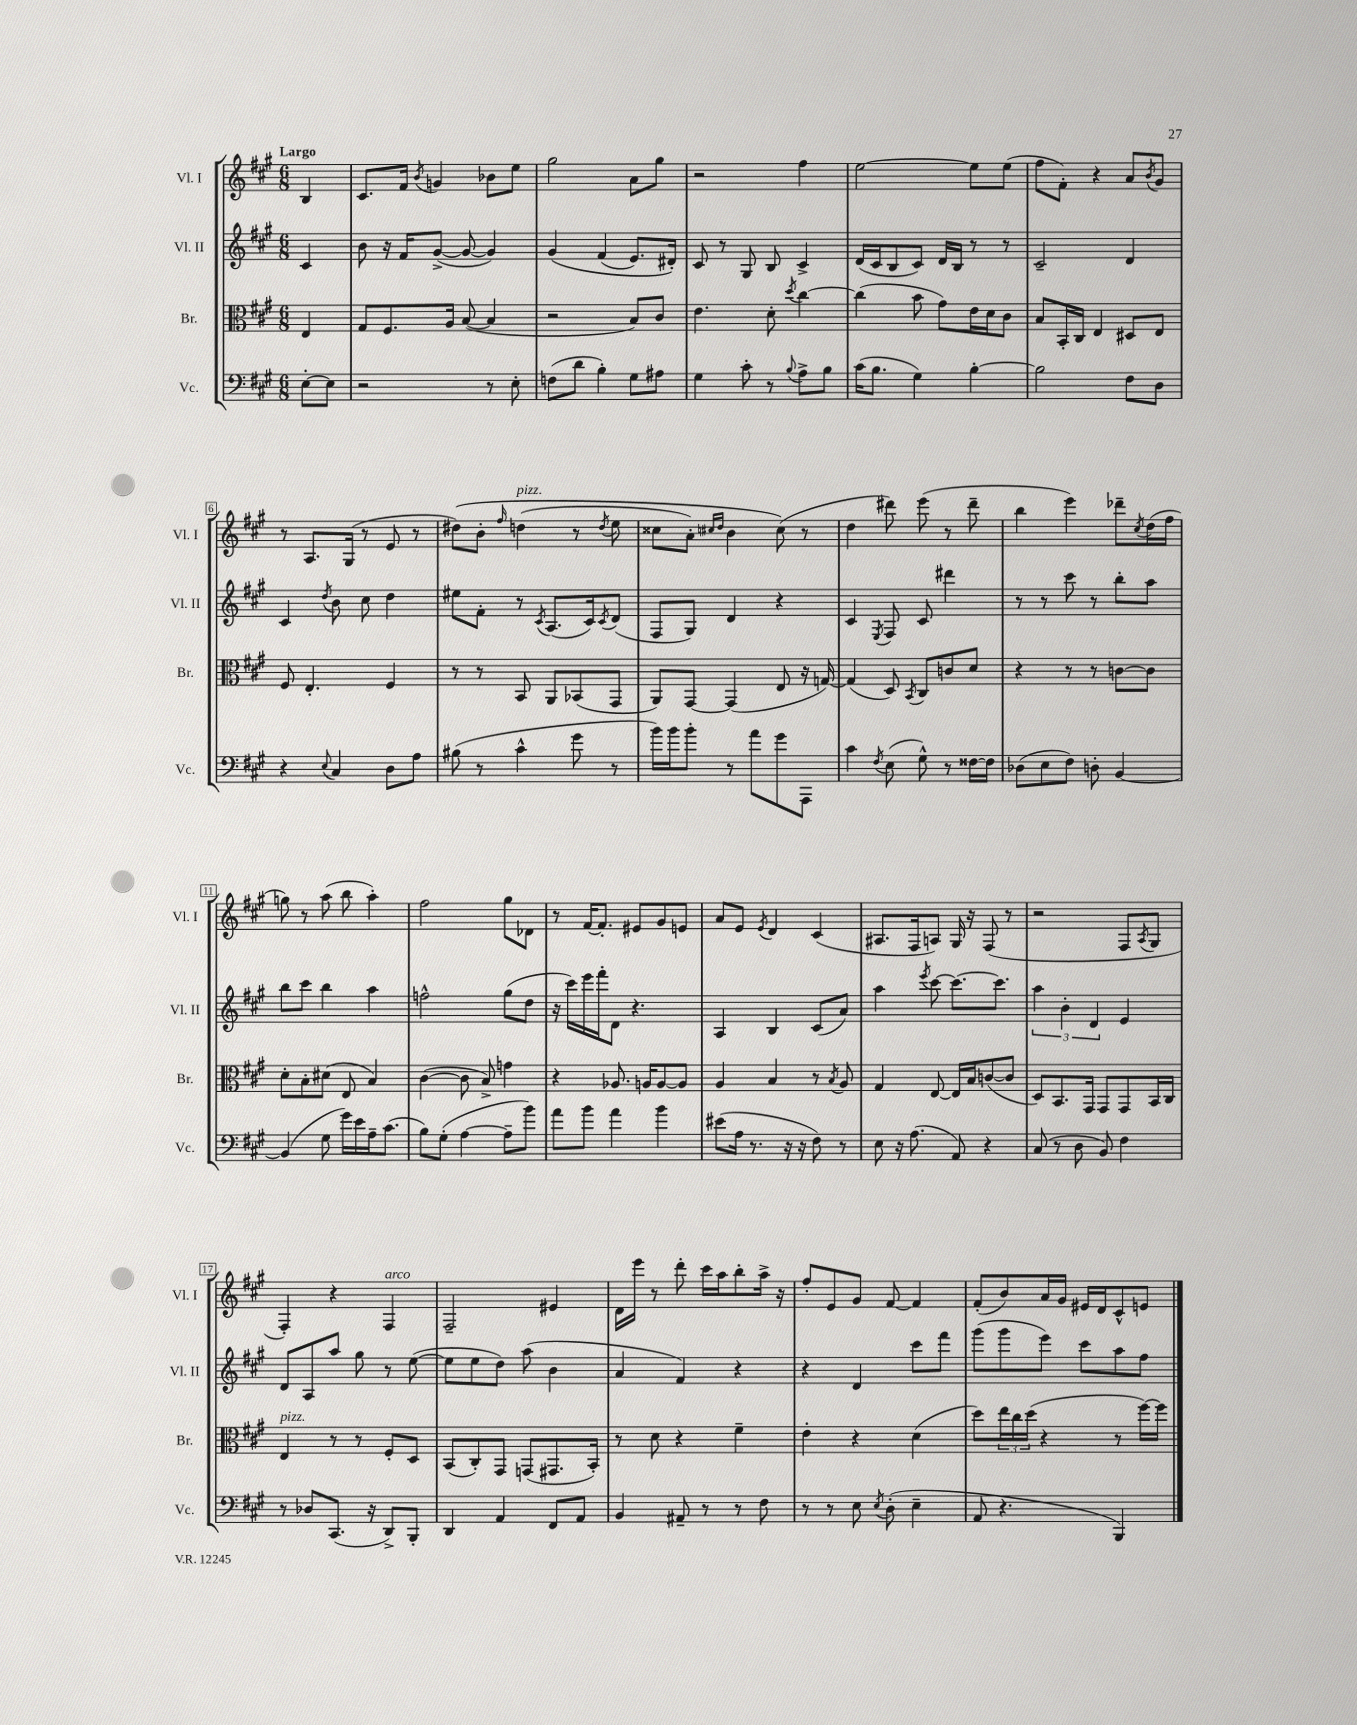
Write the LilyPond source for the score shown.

<<
\new StaffGroup <<
\new Staff = "s0" \with { instrumentName = "Vl. I" shortInstrumentName = "Vl. I" } {
    \clef treble \key a \major \numericTimeSignature \time 6/8 \partial 4 \tempo "Largo"
    b4 |
    cis'8. fis'16 \acciaccatura { b'8 } g'4 bes'8 e''8 |
    gis''2 a'8 gis''8 |
    r2 fis''4 |
    e''2~ e''8 e''8( |
    fis''8 fis'8-.) r4 a'8 \acciaccatura { b'8 } gis'8 |
    r8 a8. gis16( r8 e'8 r8 |
    dis''8)\( b'8-. \grace { fis''16 } d''4^\markup { \italic "pizz." }( r8 \acciaccatura { d''8 } e''8 |
    cisis''8 a'8-.) \grace { cis''16 d''16 } b'4 cis''8(\) r8 |
    d''4 dis'''8) e'''8( r8 dis'''8-- |
    b''4 e'''4) des'''8-- \acciaccatura { cis''8 } d''16( fis''16 |
    g''8) r8 a''8( b''8 a''4-.) |
    fis''2 gis''8 des'8 |
    r8 fis'16~ fis'8.-. eis'8 gis'8 e'8 |
    a'8 e'8 \acciaccatura { e'8 } d'4 cis'4( |
    ais8. fis16 a8) gis16 r16 fis8( r8 |
    r2 fis8 \acciaccatura { a8 } gis8 |
    fis4-.) r4 fis4^\markup { \italic "arco" } |
    fis2-- eis'4 |
    d'16 e'''16 r8 d'''8-. cis'''16 a''16 b''8-. a''16-> r16 |
    fis''8-. e'8 gis'8 fis'8~ fis'4 |
    fis'8-.( b'8) a'16 gis'16 eis'16 d'16 cis'8-^ e'8 \bar "|." |
}
\new Staff = "s1" \with { instrumentName = "Vl. II" shortInstrumentName = "Vl. II" } {
    \clef treble \key a \major \numericTimeSignature \time 6/8 \partial 4
    cis'4 |
    b'8 r16 fis'16 gis'8~->( gis'8~ gis'4) |
    gis'4\( fis'4( e'8.) dis'16-.\) |
    cis'8 r8 gis8 b8 cis'4-> |
    d'16( cis'16 b8 cis'8) d'16 b16 r8 r8 |
    cis'2-- d'4 |
    cis'4 \acciaccatura { d''8 } b'8 cis''8 d''4 |
    eis''8 fis'8-. r8 \acciaccatura { cis'8 } a8.( cis'16) \acciaccatura { cis'8 } d'8( |
    fis8 gis8) d'4 r4 |
    cis'4 \acciaccatura { e8 } fis8 cis'8 dis'''4 |
    r8 r8 cis'''8 r8 b''8-. a''8 |
    b''8 cis'''8 b''4 a''4 |
    f''2-^ gis''8( d''8 |
    r16 cis'''16) e'''16 fis'''16-. d'8 r4. |
    a4 b4 cis'8( a'8) |
    a''4 \acciaccatura { e'''8 } cis'''8~ cis'''8.~ cis'''8. |
    \tuplet 3/2 { a''4 b'4-. d'4 } e'4 |
    d'8 a8 a''8 gis''8 r8 e''8~( |
    e''8 e''8 d''8) a''8( b'4 |
    a'4 fis'4) r4 |
    r4 d'4 cis'''8 fis'''8 |
    gis'''8( gis'''8 e'''8) cis'''8 a''8 fis''8 \bar "|." |
}
\new Staff = "s2" \with { instrumentName = "Br." shortInstrumentName = "Br." } {
    \clef alto \key a \major \numericTimeSignature \time 6/8 \partial 4
    e4 |
    gis8 fis8. a16 b8~( b4 |
    r2 b8) cis'8 |
    e'4. d'8-. \acciaccatura { d''8 } cis''4~ |
    cis''4( b'8 gis'8) e'16 d'16 cis'8 |
    b8 b,16-. cis16 e4 dis8 e8 |
    fis8 e4.-. fis4 |
    r8 r8 b,8 a,8 bes,8( gis,8 |
    a,8) gis,8~ gis,4( e8 r16 g16~) |
    g4( d8) \acciaccatura { b,8 } cis8 c'8 d'8 |
    r4 r8 r8 c'8~ c'8 |
    d'8-. b8-. dis'8( e8 b4) |
    cis'4~( cis'8 b8->) g'4 |
    r4 aes8. a16 a8~ a8 |
    a4 b4 r8 \acciaccatura { b8 } a8 |
    gis4 e8~ e16 b16 c'8~( c'8 |
    d8) b,8. gis,16 gis,8 gis,8 b,16 cis16 |
    e4^\markup { \italic "pizz." } r8 r8 fis8-. d8 |
    b,8( cis8-.) gis,8 g,8( gis,8. b,16-.) |
    r8 d'8 r4 fis'4-- |
    e'4-. r4 d'4( |
    d''8) \tuplet 3/2 { e''16 cis''16 d''16( } r4 r8 fis''16~) fis''16 \bar "|." |
}
\new Staff = "s3" \with { instrumentName = "Vc." shortInstrumentName = "Vc." } {
    \clef bass \key a \major \numericTimeSignature \time 6/8 \partial 4
    e8~-. e8 |
    r2 r8 e8-. |
    f8( d'8 b4-.) gis8 ais8 |
    gis4 cis'8-. r8 \appoggiatura { b8 } a8-> b8 |
    cis'16( b8. gis4) b4~-. |
    b2 fis8 d8 |
    r4 \appoggiatura { e8 } cis4 d8 a8 |
    bis8( r8 cis'4-^ gis'8 r8 |
    b'16) b'16 b'8-. r8 a'8 gis'8 a,,8 |
    cis'4 \acciaccatura { fis8 } e8( gis8-^) r8 fisis16~ fisis16 |
    des8( e8 fis8) d8-. b,4~ |
    b,4( gis8 gis'16) e'16 a16-- cis'8.( |
    b8) gis8-.( a4~ a8-- b'8) |
    a'8 b'8 a'4 b'4 |
    eis'8( a16 r8. r16 r16 fis8) r8 |
    e8 r16 a8.( a,8) r4 |
    cis8( r8 d8 b,8) fis4 |
    r8 des8 cis,8.( r16 d,8->) b,,8-. |
    d,4 a,4 fis,8 a,8 |
    b,4 ais,8-- r8 r8 fis8 |
    r8 r8 e8 \acciaccatura { e8 } d8-.( e4-- |
    a,8 r4. b,,4) \bar "|." |
}
>>
>>
\layout { \context { \Score \override BarNumber.stencil = #(make-stencil-boxer 0.1 0.3 ly:text-interface::print) } }
